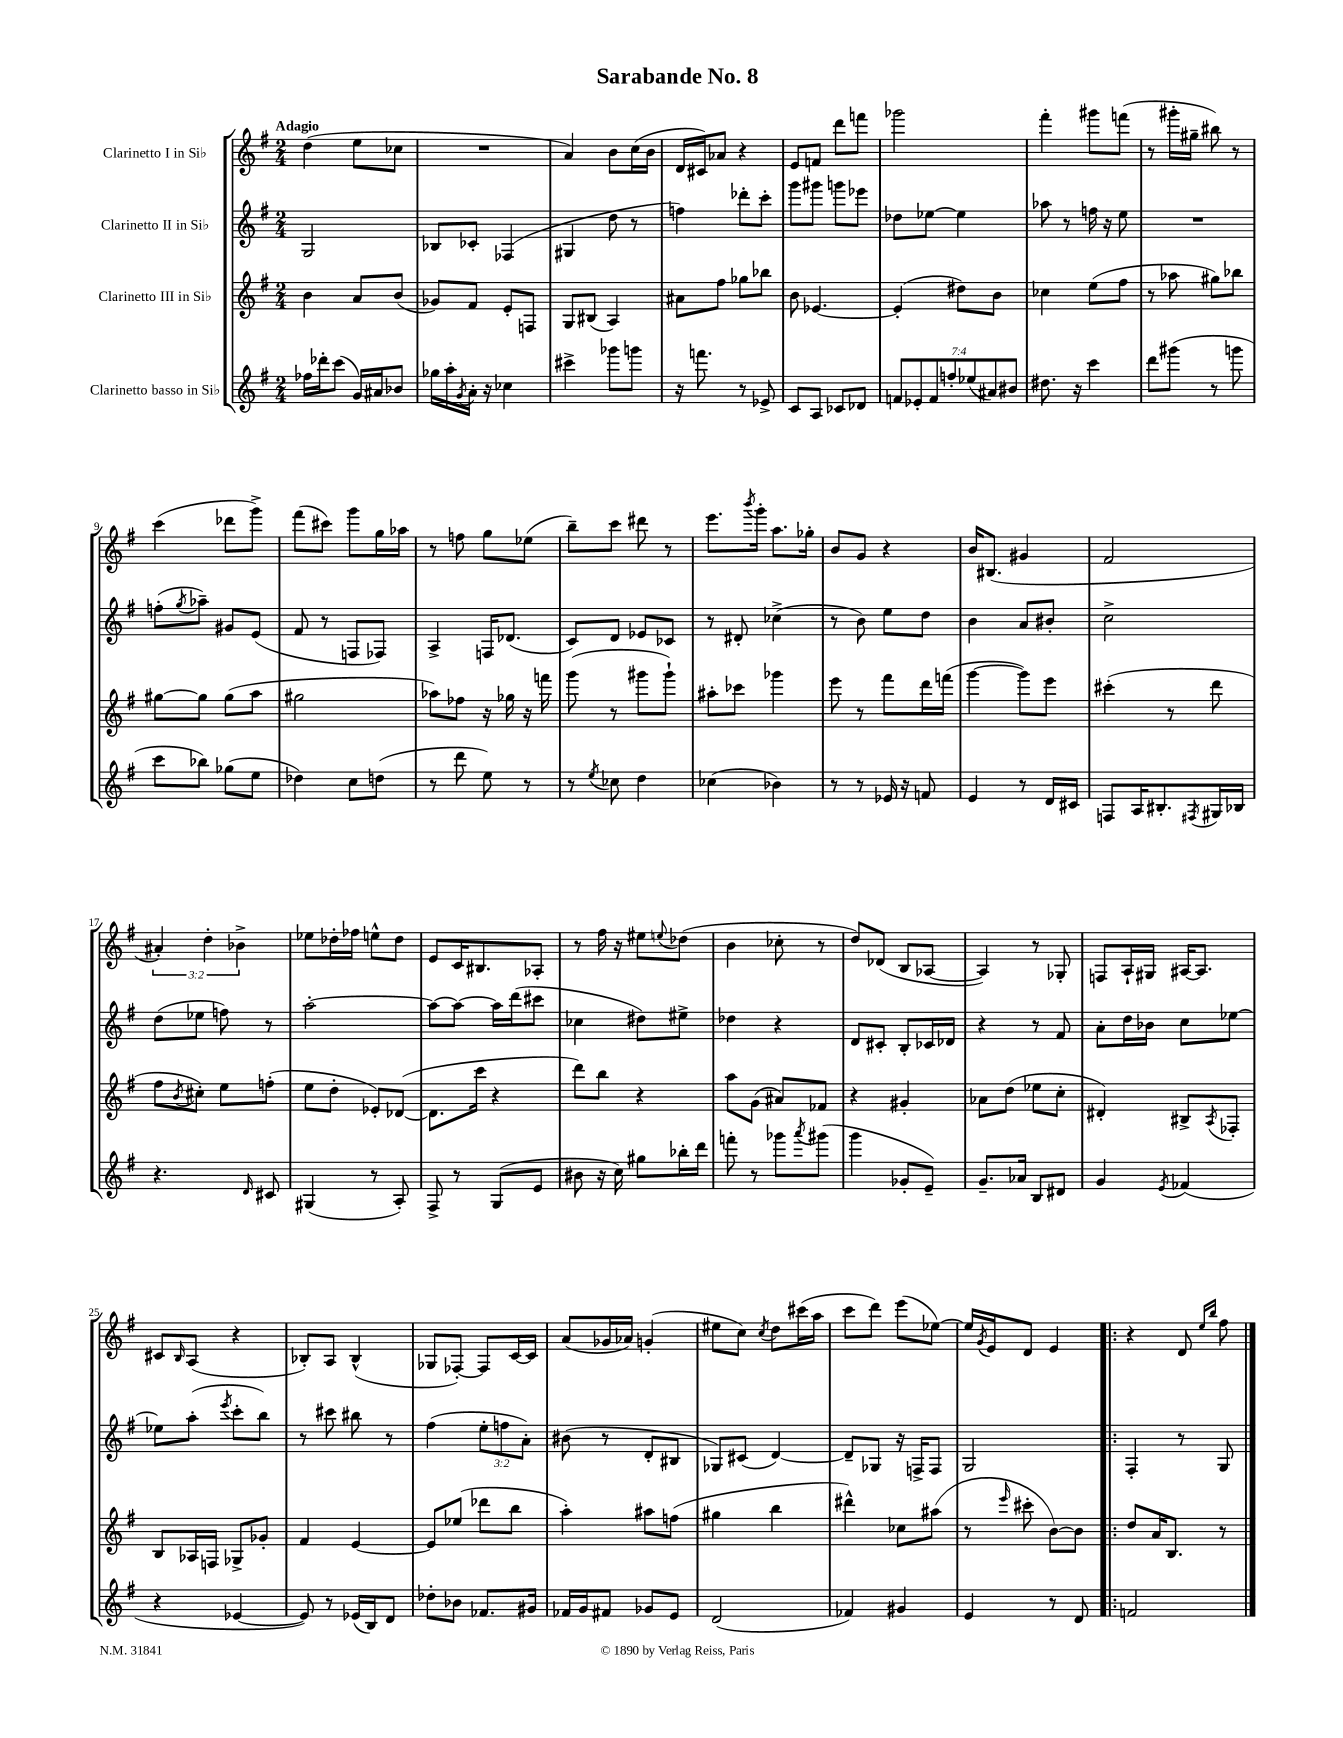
\header { title = "Sarabande No. 8" }
<<
\new StaffGroup <<
\new Staff = "s0" \with { instrumentName = "Clarinetto I in Sib" } {
    \clef treble \key g \major \numericTimeSignature \time 2/4 \override Staff.TupletNumber.text = #tuplet-number::calc-fraction-text \tempo "Adagio"
    d''4( e''8 ces''8 |
    R2 |
    a'4) b'8 c''16( b'16 |
    d'16 cis'16) aes'8 r4 |
    e'8 f'8 d'''8 f'''8 |
    ges'''2 |
    fis'''4-. gis'''8 f'''8( |
    r8 gis'''16-. gis''16-- bis''8) r8 |
    c'''4( des'''8 g'''8->) |
    fis'''8( cis'''8) g'''8 g''16 aes''16 |
    r8 f''8 g''8 ees''8( |
    b''8--) c'''8 dis'''8 r8 |
    e'''8. \acciaccatura { b'''8 } g'''16-. a''8. ges''16-. |
    b'8 g'8 r4 |
    b'16 bis8.( gis'4 |
    fis'2 |
    \tuplet 3/2 { ais'4-.) d''4-. bes'4-> } |
    ees''8 des''16-. fes''16 e''8-^ des''8 |
    e'8 c'16 bis8. aes8-. |
    r8 fis''16 r16 eis''8 \appoggiatura { e''8 } des''8( |
    b'4 ces''8-. r8 |
    d''8) des'8( b8 aes8~ |
    aes4) r8 ges8-. |
    f8 a16-! gis16 ais16~ ais8. |
    cis'8 \grace { b16 } a8( r4 |
    bes8-.) a8 bes4-^( |
    ges8 fes8~-.) fes8 c'16~ c'16 |
    a'8( ges'16 aes'16) g'4-.( |
    eis''8 c''8) \acciaccatura { c''8 } d''8 cis'''16( a''16 |
    c'''8 d'''8) e'''8( ees''8~) |
    ees''16 \acciaccatura { g'8 } e'16 d'8 e'4 |
    \bar ".|:" r4 d'8 \grace { e''16 b''16 } fis''8 \bar "|." |
}
\new Staff = "s1" \with { instrumentName = "Clarinetto II in Sib" } {
    \clef treble \key g \major \numericTimeSignature \time 2/4 \override Staff.TupletNumber.text = #tuplet-number::calc-fraction-text
    g2 |
    bes8 ces'8-. fes4( |
    gis4 d''8 r8 |
    f''4) des'''8-. c'''8-. |
    g'''8 gis'''8 g'''8 ees'''8 |
    des''8 ees''8~ ees''4 |
    aes''8 r8 f''16 r16 e''8 |
    R2 |
    f''8-.( \acciaccatura { g''8 } aes''8--) gis'8 e'8( |
    fis'8 r8 f8 fes8) |
    a4-> f16 des'8.( |
    c'8) d'8 ees'8 ces'8 |
    r8 dis'8-. ces''4->( |
    r8 b'8) e''8 d''8 |
    b'4 a'8 bis'8-. |
    c''2-> |
    d''8( ees''8 f''8) r8 |
    a''2~-. |
    a''8~ a''8~ a''16 d'''16( cis'''8 |
    ces''4 dis''8) eis''8-> |
    des''4 r4 |
    d'8 cis'8-. b8-. ces'16 des'16 |
    r4 r8 fis'8 |
    a'8-. d''16 bes'16 c''8 ees''8~ |
    ees''8 a''8-.( \acciaccatura { e'''8 } c'''8-. b''8) |
    r8 cis'''8 bis''8 r8 |
    fis''4( \tuplet 3/2 { e''8-. f''8 a'8-.) } |
    bis'8( r8 d'8-. bis8 |
    ges8) cis'8( d'4~) |
    d'8-- ges8 r16 f16-> f8 |
    g2 |
    \bar ".|:" fis4-. r8 g8 \bar "|." |
}
\new Staff = "s2" \with { instrumentName = "Clarinetto III in Sib" } {
    \clef treble \key g \major \numericTimeSignature \time 2/4
    b'4 a'8 b'8( |
    ges'8) fis'8 e'8-. f8 |
    g8 bis8( a4) |
    ais'8 fis''8 ges''8 bes''8 |
    b'8 ees'4.~ |
    ees'4-.( dis''8) b'8 |
    ces''4 e''8( fis''8 |
    r8 aes''8 gis''8) bes''8 |
    gis''8~ gis''8 gis''8( a''8 |
    gis''2 |
    aes''8) fes''8 r16 ges''16 r16 f'''16 |
    g'''8( r8 gis'''8 gis'''8-!) |
    ais''8-. ces'''8 ges'''4 |
    e'''8 r8 fis'''8 d'''16 f'''16( |
    g'''4~ g'''8) e'''8 |
    cis'''4-.( r8 d'''8 |
    fis''8 \acciaccatura { b'8 } cis''8-.) e''8 f''8-.( |
    e''8 d''8-. ees'8-.) des'8~( |
    des'8. c'''16 r4 |
    d'''8) b''8 r4 |
    a''8 g'8( ais'8) fes'8 |
    r4 gis'4-. |
    aes'8 d''8( ees''8 c''8-. |
    dis'4-.) bis8-> \acciaccatura { a8 } fes8-. |
    b8 aes16 f16 ges8-> ges'8-. |
    fis'4 e'4~ |
    e'8 ees''8( des'''8 b''8 |
    a''4-.) ais''8 f''8( |
    gis''4 b''4 |
    dis'''4-^) ces''8 ais''8( |
    r8 \grace { e'''16 } cis'''8-. b'8~) b'8 |
    \bar ".|:" d''8 a'16 b8. r8 \bar "|." |
}
\new Staff = "s3" \with { instrumentName = "Clarinetto basso in Sib" } {
    \clef treble \key g \major \numericTimeSignature \time 2/4 \override Staff.TupletNumber.text = #tuplet-number::calc-fraction-text
    fes''16 des'''16-. c'''8( g'16) ais'16 bes'8 |
    ges''16 a''16-. \acciaccatura { g'8 } a'16-. r16 ces''4 |
    cis'''4-> ges'''8 g'''8 |
    r16 f'''8. r8 ees'8-> |
    c'8 a8 ces'8 des'8 |
    \tuplet 7/4 { f'8 ees'8-. f'8 f''8-. ees''8( ais'8) bis'8 } |
    dis''8. r16 c'''4 |
    d'''8 gis'''8( r8 g'''8 |
    c'''8 bes''8) ges''8( e''8 |
    des''4) c''8 d''8( |
    r8 d'''8 e''8) r8 |
    r8 \acciaccatura { e''8 } ces''8 d''4 |
    ces''4( bes'4) |
    r8 r8 ees'16 r16 f'8 |
    e'4 r8 d'16 cis'16 |
    f8 a16 bis8.-. \acciaccatura { fis8 } gis16 bes16 |
    r4. \grace { d'16 } cis'8 |
    gis4( r8 a8-.) |
    fis8-> r8 g8( e'8 |
    bis'8 r16 c''16) gis''8 bes''16-. d'''16 |
    f'''8-. r8 ges'''8 \acciaccatura { a'''8 } gis'''8( |
    g'''4 ges'8-. e'8--) |
    g'8.-- aes'16 b8 dis'8 |
    g'4 \acciaccatura { e'8 } fes'4( |
    r4 ees'4~ |
    ees'8) r8 ees'16( b16) d'8 |
    des''8-. bes'8 fes'8. gis'16 |
    fes'16 g'16 fis'8 ges'8 e'8 |
    d'2( |
    fes'4) gis'4 |
    e'4 r8 d'8 |
    \bar ".|:" f'2 \bar "|." |
}
>>
>>
